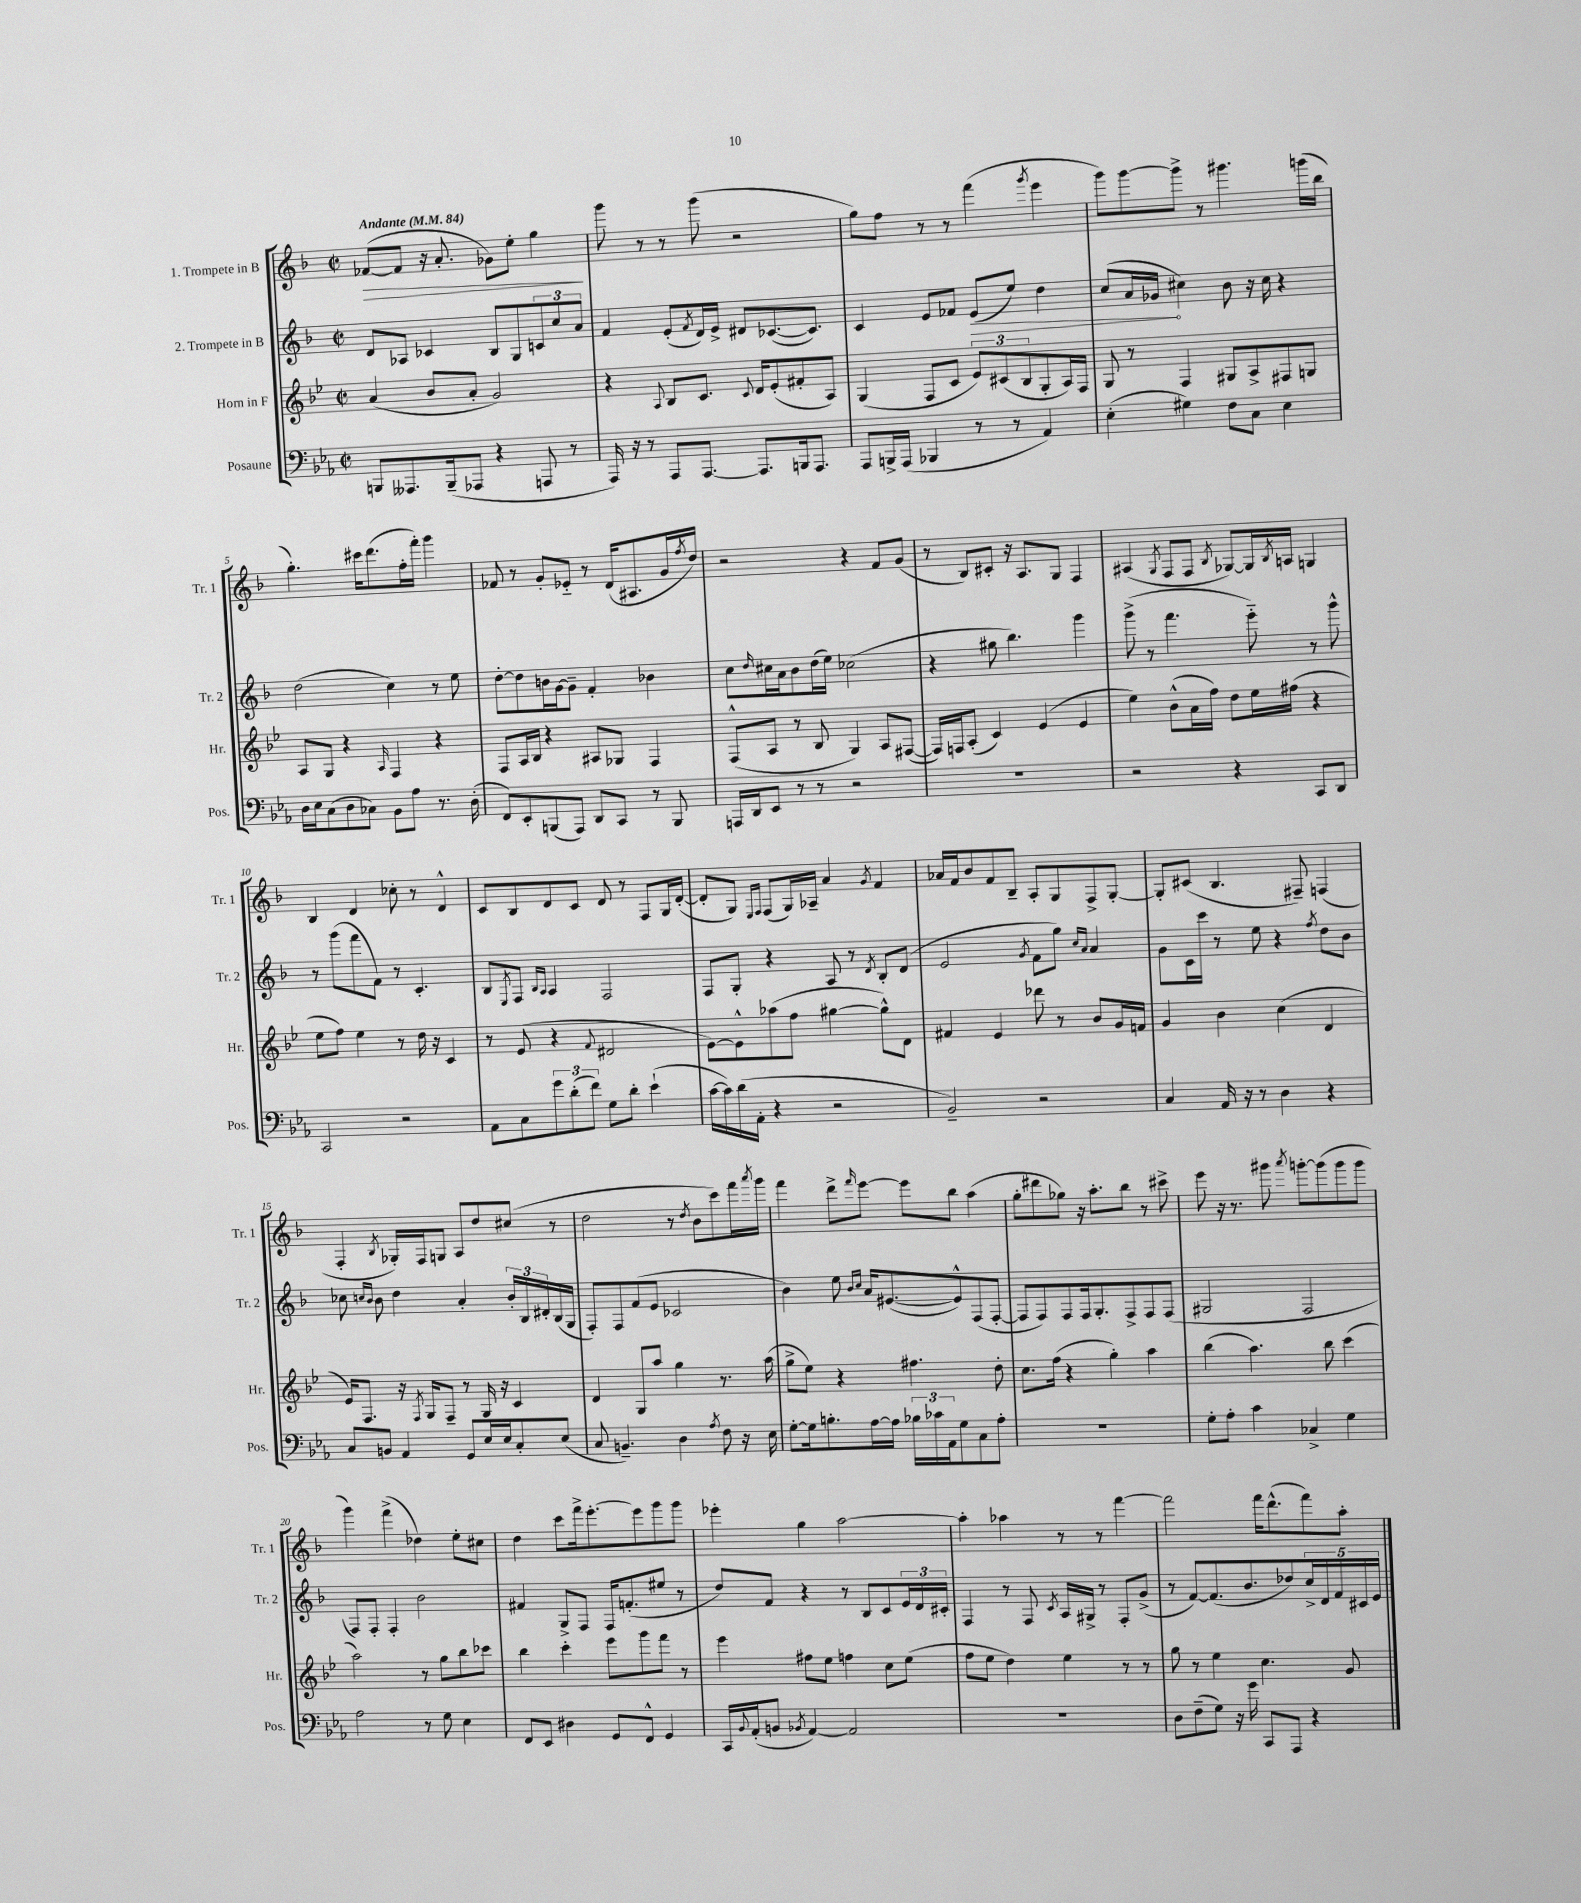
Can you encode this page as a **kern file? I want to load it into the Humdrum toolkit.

**kern	**kern	**kern	**kern
*staff4	*staff3	*staff2	*staff1
*clefF4	*clefG2	*clefG2	*clefG2
*k[b-e-a-]	*k[b-e-]	*k[b-]	*k[b-]
*M2/2	*M2/2	*M2/2	*M2/2
*met(c|)	*met(c|)	*met(c|)	*met(c|)
*MM84	*MM84	*MM84	*MM84
8BBB	(4a	8d	([8f-
8.AAA--	.	8A-	8f-]
.	8b-	4c-	16r
(16BBB~	.	.	8.a'
8AAA-	8a'	.	.
4r	2g)	8B-	8g-)
.	.	8G	8ee'
8AAA	.	12c	4gg
.	.	12cc	.
8r	.	.	.
.	.	12a	.
=	=	=	=
16AAA-)	4r	4f	8ggg
16r	.	.	.
8r	.	.	8r
.	8qqA	.	.
8AAA-	8B-	(8e'	8r
.	.	8qf	.
[8.AAA-	8.c	16d)	(8ggg
.	.	16e^	.
.	.	8d#	2r
.	8qqc	.	.
8.AAA-]	16d	.	.
.	(8e-'	([8.c-	.
16BBB	8f#'	.	.
8.AAA-	.	8.c-])	.
.	8A)	.	.
=	=	=	=
8AAA-	(4G	4c	8gg)
16BBB^	.	.	8ff
(16AAA-	.	.	.
4BBB-	8F	8e	8r
.	8c	8f-	8r
8r	12e-)	(8e	(4fff
.	(12c#	.	.
8r	.	8ee)	.
.	12B-	.	.
.	.	.	8qggg
4AA-)	8G'	4dd	4eee
.	16A)	.	.
.	16F	.	.
=	=	=	=
(4E-'	8G	(8cc	8ggg)
.	8r	16a	[8ggg
.	.	16g-	.
4G#)	4F	4cc#)	8ggg^]
.	.	.	8r
8F	8G#	8b-	4.ggg#
8C	8A^	16r	.
.	.	16cc#	.
4E-	8F#	4r	.
.	8G	.	(16ggg
.	.	.	16bb-
=	=	=	=
16D	8A	(2dd	4.gg')
16E-	.	.	.
(8C	8G	.	.
8D	4r	.	.
8C-)	.	.	16ccc#
.	.	.	(8.ddd
.	16qqA	.	.
8BB-	4F	4cc)	.
8A-	.	.	16ff'
.	.	.	16fff')
8.r	4r	8r	4ggg
.	.	8ee	.
(16D'	.	.	.
=	=	=	=
8FF)	8F	[8dd'	8f-
8EE-'	16A	8dd]	8r
.	16B-	.	.
(8BBB	4r	16b	8g'
.	.	[16g	.
8AAA-)	.	8g~]	8e-'~
8DD	8A#	4f'	8r
8CC	8G-	.	(16d
.	.	.	8.A#
8r	4F	4b-	.
8BBB	.	.	16g
.	.	.	8qff
.	.	.	16dd)
=	=	=	=
16AAA	(8F^^	8cc	2r
16DD	.	.	.
.	.	16qqdd	.
8EE-	8A	16cc#	.
.	.	16a	.
8r	8r	8b-	.
8r	8B-	(16dd	.
.	.	16ee)	.
2r	4G)	(2cc-	4r
.	8A	.	8f
.	([8F#	.	(8g
=	=	=	=
1r	16F#])	4r	8r
.	16F	.	.
.	(8A'	.	8B-)
.	4c)	8gg#	8c#'
.	.	4.bb-)	16r
.	.	.	8.A
.	(4e-	.	.
.	.	.	8G
.	4e-	4ggg	4F
=	=	=	=
2r	4ee-)	(8ggg^	(4A#
.	.	8r	.
.	.	.	8qG
.	(8b-^^	4.fff	8F
.	16a	.	8F
.	16ff)	.	.
.	.	.	8qB-
4r	8dd	.	[8G-)
.	16ee-	8eee'~)	16G-]
.	.	.	8qB-
.	(16ff#	.	16A
8CC	4r	8r	4G
8DD	.	8ggg^^	.
=	=	=	=
2CC	8ee-	8r	4B-
.	8ff)	(8ggg	.
.	4ee-	8fff	4d
.	.	8f)	.
2r	8r	8r	8cc-'
.	16dd	4.c'	8r
.	16r	.	.
.	4c	.	4d^^
=	=	=	=
8AA-	8r	8B-	8c
.	.	8qE	.
8C	(8e-	8F	8B-
.	.	16qqB-	.
.	.	16qqA	.
12g	4r	4A	8d
(12d'	.	.	.
.	.	.	8c
12f)	.	.	.
.	8qqf	.	.
8G	2d#	2F	8d
8d'	.	.	8r
(4e-`	.	.	8F
.	.	.	16G
.	.	.	([16d'
=	=	=	=
[16c	[8e-)	8F	8d']
16c])	.	.	.
(16d	8e-^^]	8G'	8G)
16AA-'	.	.	.
.	.	.	16qqE
.	.	.	16qqF
4r	(8aa-	4r	(8F
.	8ff	.	16G)
.	.	.	16A-~
2r	[4gg#	8A	4a
.	.	8r	.
.	.	8qd	8qg
.	8gg#^^])	8B-'	4f
.	8d	(8d	.
=	=	=	=
2BB-~)	4f#	2e	16a-
.	.	.	16f
.	.	.	8b-
.	4e-	.	8f
.	.	.	8B-~
.	.	8qg	.
2r	8ddd-	8f	8A'
.	8r	8gg)	8G
.	.	16qqcc	.
.	.	16qqa	.
.	8b-	4a	8F^
.	16g	.	[8G'
.	16f	.	.
=	=	=	=
4C	4g	8g	8G']
.	.	16c	(8c#
.	.	16ccc	.
16AA-	4b-	8r	4.B-
16r	.	.	.
8r	.	8ee	.
4D	(4cc	4r	.
.	.	.	8F#~)
.	.	8qff	.
4r	4d	8dd	(4F
.	.	8b-	.
=	=	=	=
8C	16e-)	8cc-	4F'
.	8.F	.	.
.	.	16qqcc	.
.	.	16qqb-	.
8BB	.	8b-	.
.	.	.	8qB-
4AA-	16r	4dd	16G-')
.	8qF	.	.
.	16G	.	16F
.	8F~	.	8G
8GG	8r	4a'	8A
16E-	16G	.	8dd
16E-	16r	.	.
8C'	4c	24b-'	(8cc#
.	.	24B-	.
.	.	24d#'	.
(8E-	.	(16B-	8r
.	.	16G	.
=	=	=	=
8C	4d	8F')	2dd
4.BB~)	.	8F	.
.	8G	(8f	.
.	8aa	8e	.
4D	4gg	2c-	8r
.	.	.	8qdd
.	.	.	8b-
8qA-	.	.	.
8F	8.r	.	8ccc)
16r	.	.	16fff
.	.	.	8qaaa
16E-	(16aa	.	16ggg
=	=	=	=
[8G'	8gg^	4b-)	4fff
16G]	8ee-)	.	.
8.B'	.	.	.
.	4r	8ee	8ddd^
.	.	16qqb-	.
.	.	16qqcc	16qqfff
[16A-	.	16a	[8eee
16A-]	.	([8.e#	.
24B-	4.ff#	.	8eee]
24c-	.	.	.
24AA-	.	.	.
8G	.	8e#^^])	8bb-
8C	.	(8F	(4aa
8A-'	8dd'	[8F'	.
=	=	=	=
1r	8.cc	8F]	8gg'
.	.	8F)	8ddd#
.	(16ff	.	.
.	4r	8F	8gg-)
.	.	16F	16r
.	.	8.G'	8.aa'
.	4gg')	.	.
.	.	8F^	8bb-
.	4aa	8F	8r
.	.	(8F	8ccc#^
=	=	=	=
8G'	(4bb-	2G#	8eee
8A-'	.	.	16r
.	.	.	8.r
4c	4.aa)	.	.
.	.	.	8ggg#
.	.	.	8qaaa
4C-^	.	2F	[8ggg'
.	8bb-	.	(8ggg]
4G	(4ccc	.	8ggg
.	.	.	8ggg
=	=	=	=
2A-	2aa)	8F)	4ggg)
.	.	8F'	.
.	.	4F'	(4fff^
8r	8r	2b-	4dd-)
8G	8gg	.	.
4E-	8bb-	.	8ee'
.	8ccc-	.	8cc#
=	=	=	=
8FF	4bb-	4f#	4dd
8EE-	.	.	.
4D#	4ccc'	8G^	8ccc
.	.	8F	16fff^
.	.	.	[8.eee'
8GG	8eee-	16F	.
.	.	(8.f'	.
8FF^^	8ggg	.	8eee]
4GG	8fff	8ee#	8ggg
.	8r	8r	8ggg
=	=	=	=
16CC	4eee-	8dd)	4eee-'
8qqBB-	.	.	.
(16AA-'	.	.	.
8BB	.	8f	.
8qBB-	.	.	.
[4AA-)	8ff#	4r	4gg
.	8ee-	.	.
2AA-]	4ff	8r	[2aa
.	.	8B-	.
.	8cc	8c	.
.	(8ee-	24e	.
.	.	24d	.
.	.	24c#'	.
=	=	=	=
1r	8ff	4F	4aa']
.	8ee-	.	.
.	4dd)	8r	4aa-
.	.	8F	.
.	.	8qc	.
.	4ee-	16A	8r
.	.	16G#^	.
.	.	8r	8r
.	8r	8F'	[4fff
.	8r	(8g^	.
=	=	=	=
8D	8gg	8r	2fff]
(8F~	8r	[8f)	.
8G)	4ee-	(8.f]	.
16r	.	.	.
16g	.	8.b-	.
8CC	4.cc	.	16fff
.	.	.	(8.ddd^^
8AAA-	.	8dd-)	.
4r	.	20cc^	8fff)
.	.	20d	.
.	.	20f	.
.	8g	.	8aa'
.	.	20c#	.
.	.	20e	.
==	==	==	==
*-	*-	*-	*-
